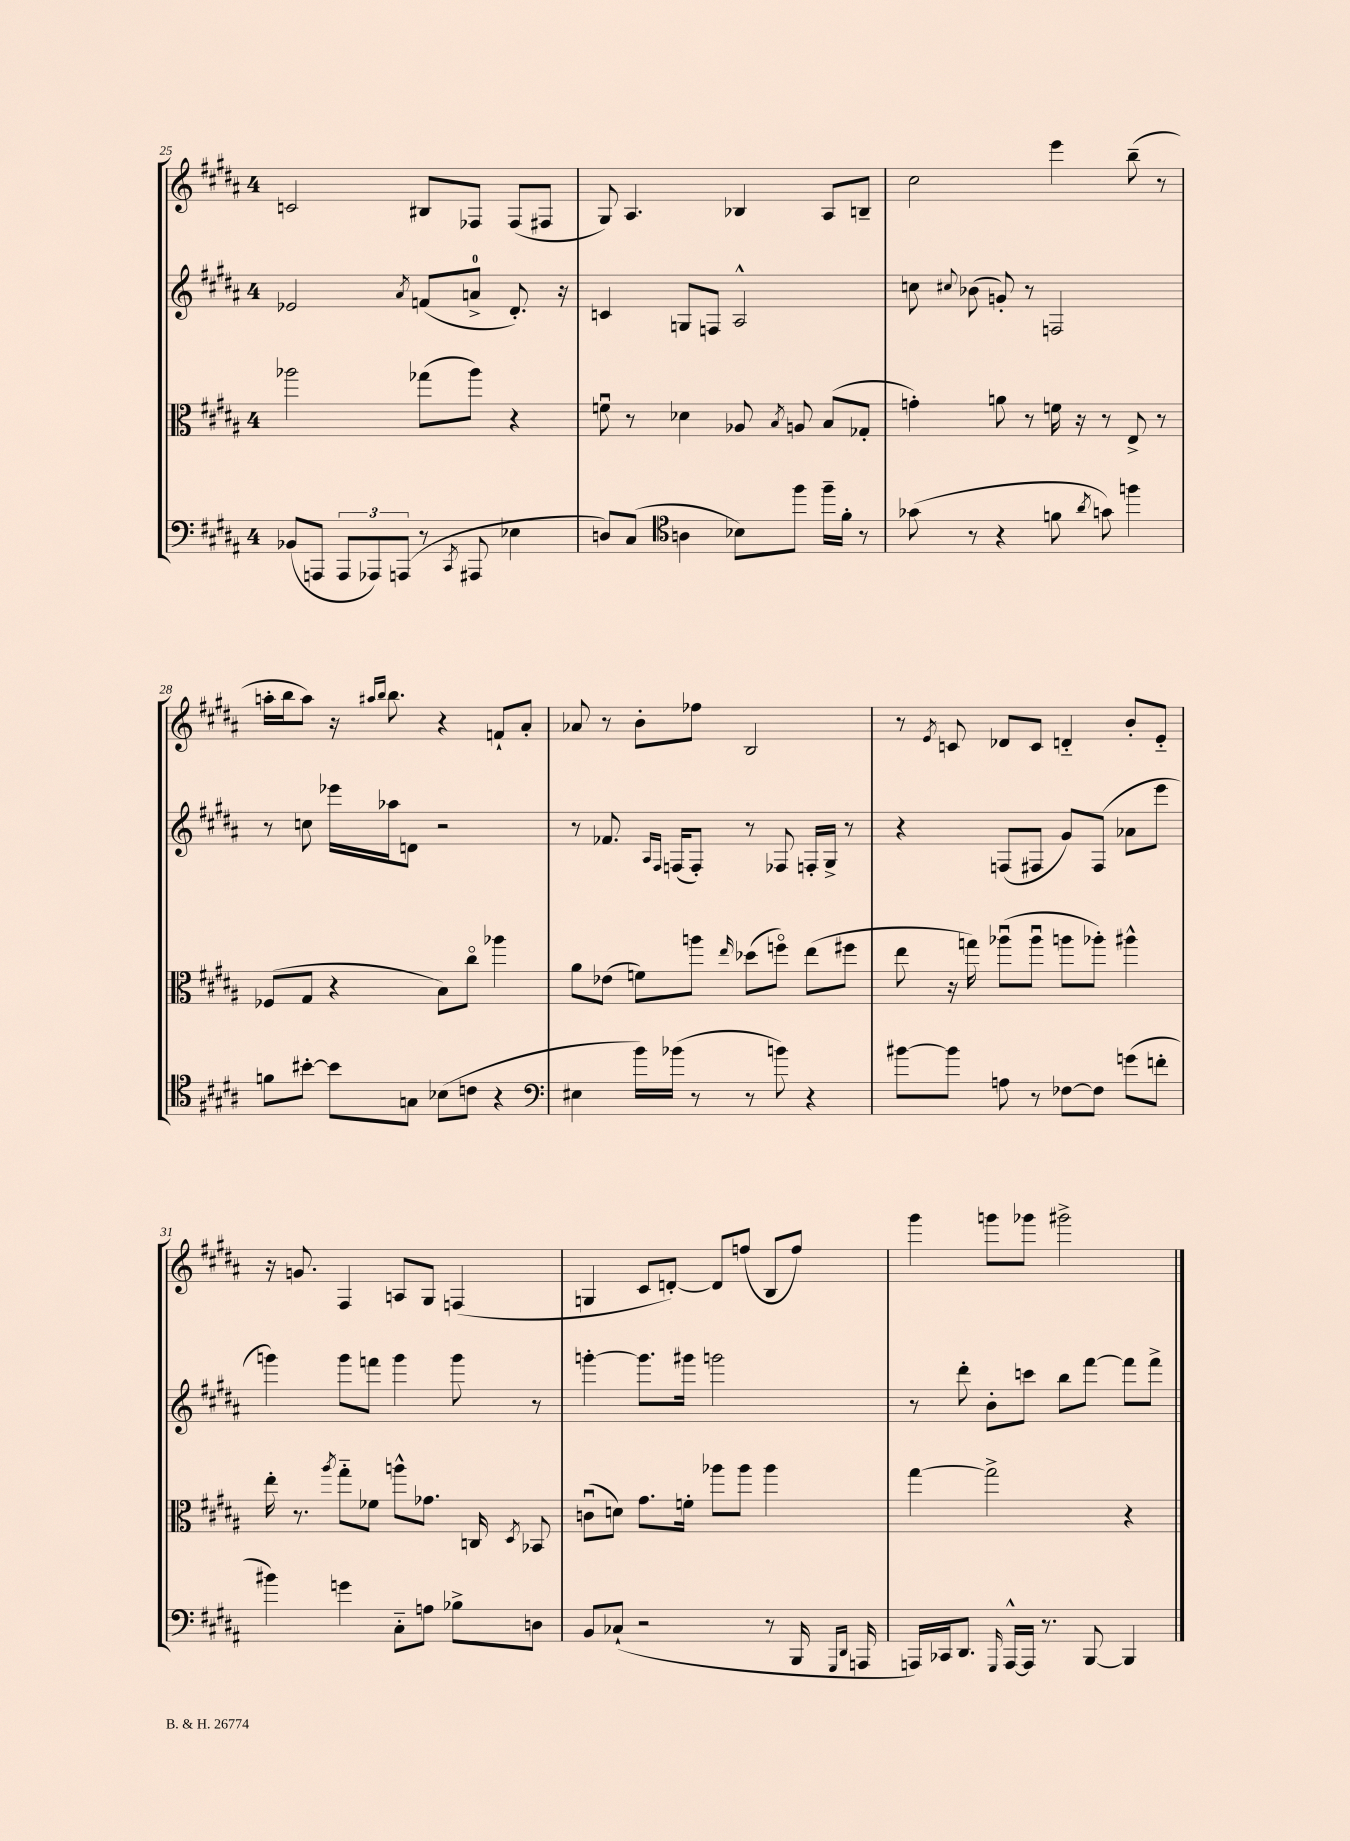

**kern	**kern	**kern	**kern
*staff4	*staff3	*staff2	*staff1
*clefF4	*clefC3	*clefG2	*clefG2
*k[f#c#g#d#a#]	*k[f#c#g#d#a#]	*k[f#c#g#d#a#]	*k[f#c#g#d#a#]
*M4/4	*M4/4	*M4/4	*M4/4
(8BB-	2aa-	2e-	2c
8AAA	.	.	.
12AAA	.	.	.
12AAA-)	.	.	.
(12AAA	.	.	.
.	.	8qa#	.
8r	(8gg-	(8f	8B#
8qCC#	.	.	.
8AAA#	8aa-)	8a^	8F-
4E-	4r	8.d#')	(8F-
.	.	.	8F#
.	.	16r	.
=	=	=	=
8D)	8fu	4c	8G#)
(8C#	8r	.	4.A#
*clefC4	*	*	*
4A	4d-	8G	.
.	.	8F	.
8B-)	8A-	2A#^^	4B-
.	8qB	.	.
8ff#	8A	.	.
16ff#~	(8B	.	8A#
16f#'	.	.	.
8r	8G-'	.	8B~
=	=	=	=
(8g-	4g')	8cc	2cc#
.	.	8qqcc#	.
8r	.	(8b-	.
4r	8a	8g')	.
.	8r	8r	.
8f	16f	2F	4eee
.	16r	.	.
8qa#	.	.	.
8g)	8r	.	.
4ff	8E^	.	(8bb~
.	8r	.	8r
=	=	=	=
8f	(8F-	8r	16aa'
.	.	.	16bb
[8b#'	8G#	8cc	8aa)
8b#]	4r	16eee-	16r
.	.	.	16qqaa#
.	.	.	16qqbb
.	.	16aa-	8.bb
8G	.	8d	.
(8B-	8B)	2r	4r
8c	8cc#o	.	.
4r	4aa-	.	8f`
.	.	.	8a#'
=	=	=	=
*clefF4	*	*	*
4E#	8a#	8r	8a-
.	(8e-	8.f-	8r
16b)	8f)	.	8b'
.	.	16qqA#	.
.	.	16qqF#	.
(16b-	.	(16F	.
8r	8aa	8F')	8ff-
.	16qqee	.	.
8r	(8dd-	8r	2B
8b)	8ffo)	8F-	.
4r	(8ee	16F'	.
.	.	16G#^	.
.	8ff#	8r	.
=	=	=	=
[8b#	8ee	4r	8r
.	.	.	8qe
8b#]	16r	.	8c
.	16gg)	.	.
8A	(8aa-u	(8F	8d-
8r	8aa-u	8F#	8c
[8F-	8aa	8g#)	4d'~
8F-]	8aa-')	(8F#	.
(8g	4aa#^^	8a-	8b'
8f'	.	8eee	8e'~
=	=	=	=
4b#)	16ee'	4ggg)	16r
.	8.r	.	8.g
.	8qaa#	.	.
4g	8gg#'~	8ggg	4F#
.	8f-	8fff	.
8C#'~	8aa^^	4ggg	8A
8A	8.g-	.	8G#
8B-^	.	8ggg	(4F
.	16C	.	.
.	8qD#	.	.
8D	8BB-	8r	.
=	=	=	=
8BB	(8cu	[4ggg'	4G
(8C-`	8d)	.	.
2r	8.g#	8.ggg]	8c#
.	.	.	[8d')
.	16f'	16ggg#	.
.	8aa-	2ggg	8d]
.	8aa-	.	(8ff
8r	4aa-	.	8B
16BBB	.	.	8ff)
16qqGGG#	.	.	.
16qqDD#	.	.	.
16AAA	.	.	.
=	=	=	=
16AAA)	[4gg#	8r	4ggg#
16CC-	.	.	.
8.DD#	.	8ddd#'	.
.	2gg#^]	8b'	8ggg
16qqGGG#	.	.	.
[16AAA^^	.	.	.
16AAA]	.	8ccc	8ggg-
8.r	.	.	.
.	.	8bb	2ggg#^
[8BBB	.	[8fff#	.
4BBB]	4r	8fff#]	.
.	.	8fff#^	.
==	==	==	==
*-	*-	*-	*-
